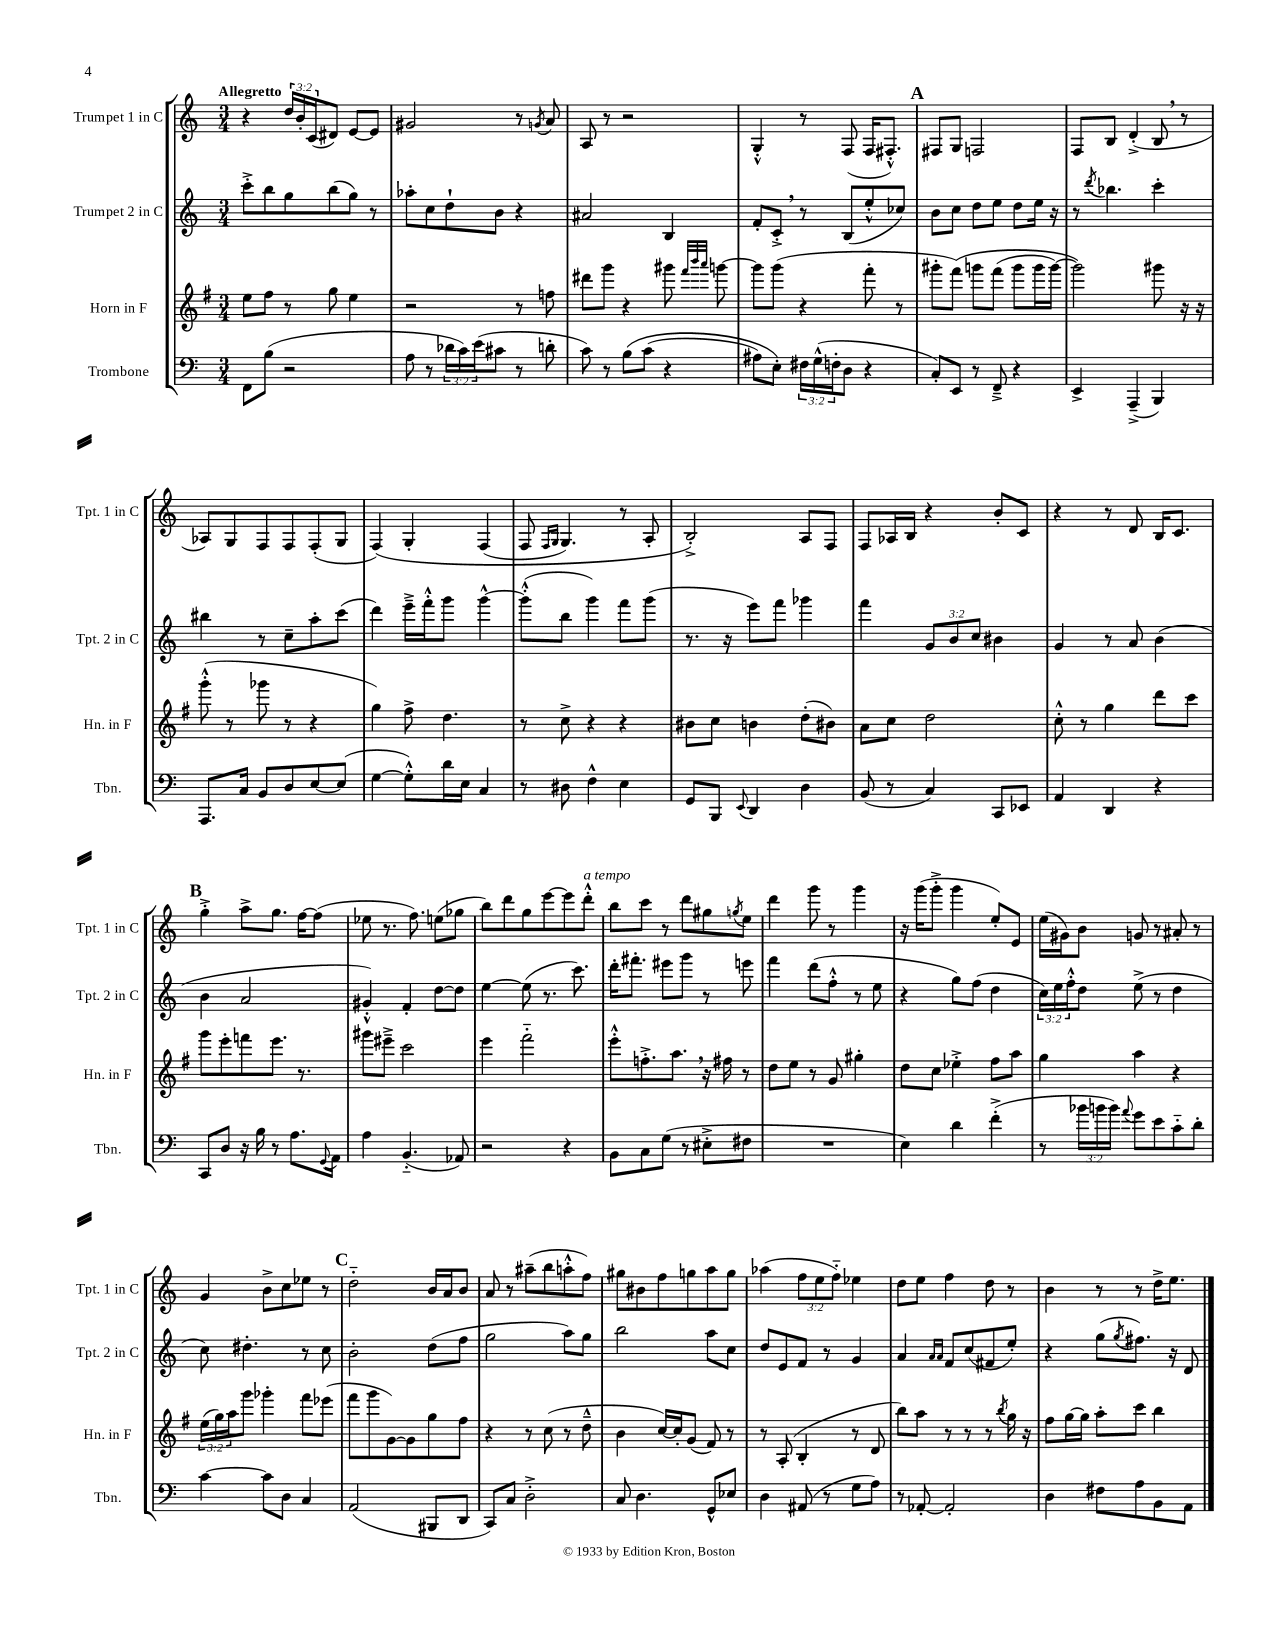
<<
\new StaffGroup <<
\new Staff = "s0" \with { instrumentName = "Trumpet 1 in C" shortInstrumentName = "Tpt. 1 in C" } {
    \clef treble \key c \major \numericTimeSignature \time 3/4 \override Staff.TupletNumber.text = #tuplet-number::calc-fraction-text \tempo "Allegretto"
    r4 \tuplet 3/2 { d''16 b'16-. c'16( } dis'8) e'8~ e'8 |
    gis'2 r8 \acciaccatura { g'8 } a'8 |
    a8 r8 r2 |
    g4-.-^ r8 f8( f16 fis8.-.-^) |
    \mark \markup { \bold "A" } fis8 g8 f2 |
    f8 b8 d'4-.->( b8 \breathe r8 |
    aes8) g8 f8 f8 f8-.( g8 |
    f4)\( g4-. f4( |
    f8 \grace { f16 g16 } g4.) r8 a8-. |
    b2-.->\) a8 f8 |
    f8 aes16 b16 r4 b'8-. c'8 |
    r4 r8 d'8 b16 c'8. |
    \mark \markup { \bold "B" } g''4-.-> a''8-> g''8. f''16~ f''8( |
    ees''8 r8. f''8.) e''8( ges''8 |
    b''8) d'''8 g''8 e'''8~ e'''8 d'''8-.-^^\markup { \italic "a tempo" } |
    b''8 c'''8 r8 d'''8 gis''8 \acciaccatura { g''8 } e''8 |
    d'''4 g'''8 r8 g'''4 |
    r16 g'''16( g'''8-.-> g'''4 e''8-.) e'8 |
    e''16( gis'16) b'8 g'8 r8 ais'8-. r8 |
    g'4 b'8-> c''8 ees''8 r8 |
    \mark \markup { \bold "C" } d''2-_ b'16 a'16 b'8 |
    a'8 r8 ais''8--( b''8 a''8-.-^ f''8) |
    gis''8 bis'8 f''8 g''8 a''8 g''8 |
    aes''4( \tuplet 3/2 { f''8 e''8 f''8-_) } ees''4 |
    d''8 e''8 f''4 d''8 r8 |
    b'4 r8 r8 d''16-> e''8. \bar "|." |
}
\new Staff = "s1" \with { instrumentName = "Trumpet 2 in C" shortInstrumentName = "Tpt. 2 in C" } {
    \clef treble \key c \major \numericTimeSignature \time 3/4 \override Staff.TupletNumber.text = #tuplet-number::calc-fraction-text
    c'''8-.-> b''8 g''8 b''8( g''8) r8 |
    aes''8-. c''8 d''8-! b'8 r4 |
    ais'2 b4 |
    f'8-. c'8-.-> \breathe r8 b8( e''8-.-^ ces''8) |
    \mark \markup { \bold "A" } b'8 c''8 d''8 e''8 d''8 e''16 r16 |
    r8 \acciaccatura { d'''8 } bes''4. c'''4-. |
    bis''4 r8 c''8-- a''8-. c'''8( |
    d'''4) e'''16---> f'''16-.-^ g'''8 g'''4~-^ |
    g'''8-.-^( b''8 g'''4) f'''8 g'''8( |
    r8. r16 e'''8) f'''8 ges'''4 |
    f'''4 \tuplet 3/2 { g'8 b'8 c''8 } bis'4 |
    g'4 r8 a'8 b'4( |
    \mark \markup { \bold "B" } b'4 a'2 |
    gis'4-.-^) f'4-. d''8~ d''8 |
    e''4~ e''8( r8. c'''8.) |
    d'''16-. fis'''8.-. eis'''8 g'''8 r8 e'''8 |
    f'''4 d'''8( f''8-.-^ r8 e''8 |
    r4 g''8) f''8( d''4 |
    \tuplet 3/2 { c''16) e''16 f''16-.-^ } d''8 e''8->( r8 d''4 |
    c''8) dis''4.-. r8 c''8 |
    \mark \markup { \bold "C" } b'2-. d''8( f''8 |
    g''2 a''8) g''8 |
    b''2 a''8 c''8 |
    d''8 e'8 f'8 r8 g'4 |
    a'4 \grace { a'16 a'16 } f'8 c''8( fis'8 e''8-.) |
    r4 g''8( \acciaccatura { g''8 } fis''8.) r16 d'8 \bar "|." |
}
\new Staff = "s2" \with { instrumentName = "Horn in F" shortInstrumentName = "Hn. in F" } {
    \clef treble \key g \major \numericTimeSignature \time 3/4 \override Staff.TupletNumber.text = #tuplet-number::calc-fraction-text
    e''8 fis''8 r8 g''8 e''4 |
    r2 r8 f''8 |
    dis'''8 g'''8 r4 gis'''8 \grace { fis'''32 b'''32 a'''32 } g'''8~ |
    g'''8 g'''8( r4 fis'''8-. r8 |
    \mark \markup { \bold "A" } gis'''8-. fis'''8)\( g'''8 fis'''8( g'''8 g'''16 g'''16~) |
    g'''2\) gis'''8 r16 r16 |
    g'''8-.-^( r8 ges'''8 r8 r4 |
    g''4) fis''8-> d''4. |
    r8 c''8-> r4 r4 |
    bis'8 c''8 b'4 d''8-.( bis'8) |
    a'8 c''8 d''2 |
    c''8-.-^ r8 g''4 d'''8 c'''8 |
    \mark \markup { \bold "B" } g'''8 e'''8-. f'''8 e'''8. r8. |
    gis'''8 eis'''8---> c'''2 |
    e'''4 fis'''2-_ |
    e'''8-.-^ f''8.-.-> a''8. \breathe r16 fis''16 r8 |
    d''8 e''8 r8 g'8 gis''4-. |
    d''8 c''8 ees''4-.-> fis''8 a''8 |
    g''4 a''4 r4 |
    \tuplet 3/2 { e''16( g''16) a''16 } g'''8 ges'''4-. fis'''8 ees'''8( |
    \mark \markup { \bold "C" } fis'''8 g'''8 g'8~) g'8 g''8 fis''8 |
    r4 r8 c''8( r8 d''8---^ |
    b'4 c''16~) c''16-. g'8( fis'8) r8 |
    r8 a8-.( b4-. r8 d'8 |
    b''8) a''8 r8 r8 r8 \acciaccatura { b''8 } g''16 r16 |
    fis''8 g''16~ g''16 a''8-. c'''8 b''4 \bar "|." |
}
\new Staff = "s3" \with { instrumentName = "Trombone" shortInstrumentName = "Tbn." } {
    \clef bass \key c \major \numericTimeSignature \time 3/4 \override Staff.TupletNumber.text = #tuplet-number::calc-fraction-text
    f,8 b8( r2 |
    a8 r8 \tuplet 3/2 { des'16 c'16) e'16( } cis'8 r8 d'8-. |
    c'8) r8 b8\( c'8( r4 |
    ais8) e8-.\) \tuplet 3/2 { fis16 g16-^( f16-. } d8 r4 |
    \mark \markup { \bold "A" } c8-.) e,8 r8 f,8---> r4 |
    e,4-> a,,4--->( b,,4) |
    a,,8. c16 b,8 d8 e8~ e8( |
    g4~ g8-.-^) d'16 e16 c4 |
    r8 dis8 f4-^ e4 |
    g,8 b,,8 \appoggiatura { e,8 } d,4 d4 |
    b,8( r8 c4) c,8 ees,8 |
    a,4 d,4 r4 |
    \mark \markup { \bold "B" } c,8 d8 r16 b16 r8 a8. \appoggiatura { g,8 } a,16 |
    a4 b,4.-_( aes,8) |
    r2 r4 |
    b,8 c8 g8( r8 eis8-.-> fis8 |
    R2. |
    e4) d'4 f'4-.->( |
    r8 \tuplet 3/2 { bes'16 b'16 b'16) } \appoggiatura { a'8 } g'8 e'8 c'8-_ d'8-. |
    c'4~ c'8 d8 c4 |
    \mark \markup { \bold "C" } a,2( bis,,8 d,8 |
    c,8) c8 d2-.-> |
    c8 d4. g,8-^ ees8 |
    d4 ais,8( r8 g8 a8) |
    r8 aes,8~-. aes,2-. |
    d4 fis8 a8 b,8 a,8 \bar "|." |
}
>>
>>
\layout { \context { \Score \remove "Bar_number_engraver" } }
